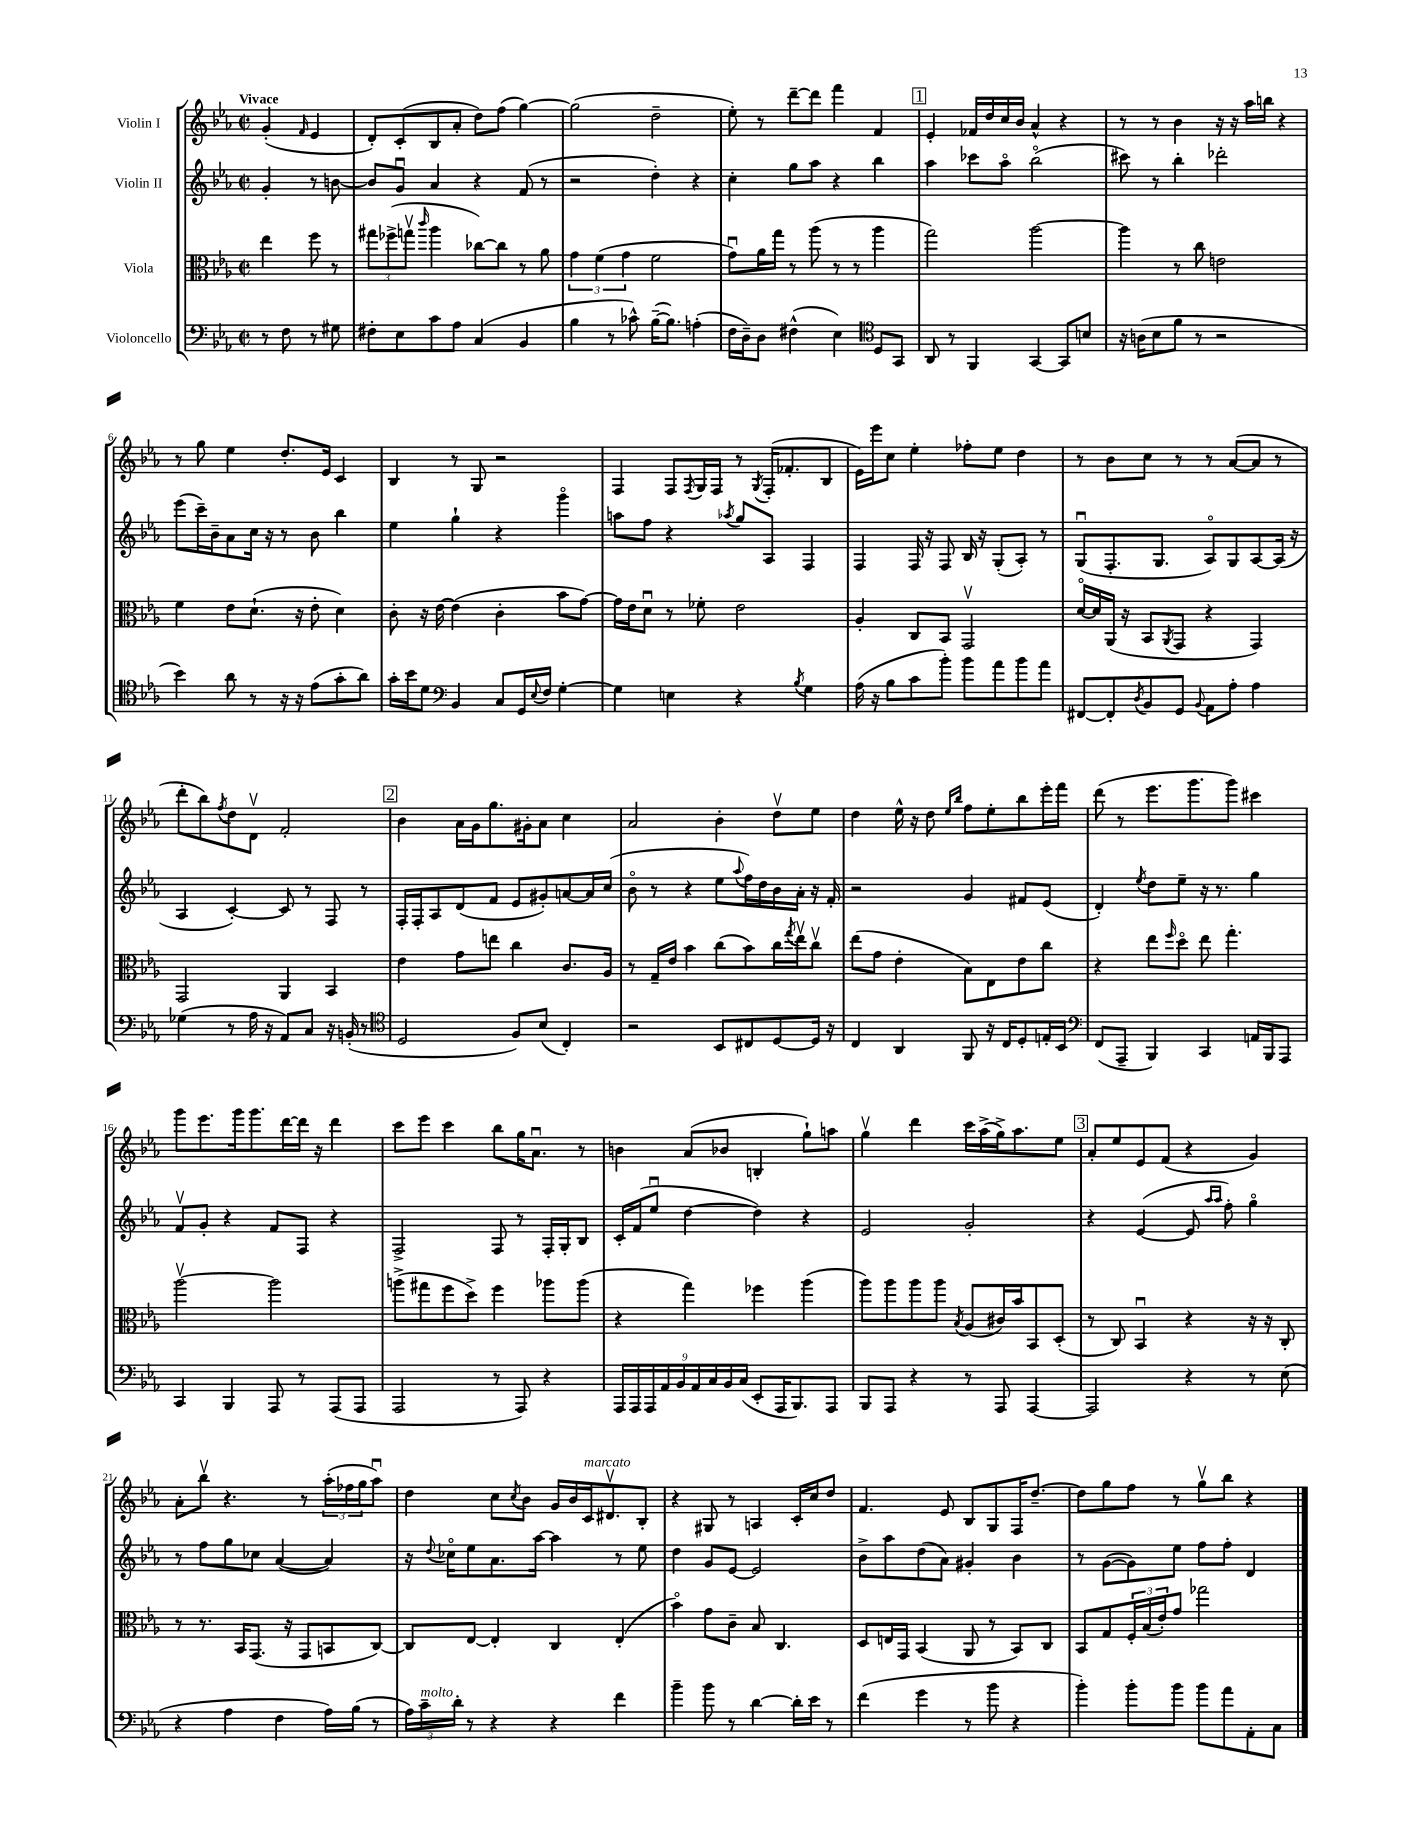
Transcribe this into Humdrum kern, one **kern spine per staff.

**kern	**kern	**kern	**kern
*staff4	*staff3	*staff2	*staff1
*clefF4	*clefC3	*clefG2	*clefG2
*k[b-e-a-]	*k[b-e-a-]	*k[b-e-a-]	*k[b-e-a-]
*M2/2	*M2/2	*M2/2	*M2/2
*met(c|)	*met(c|)	*met(c|)	*met(c|)
8r	4ee-	4g'	(4g'
8F	.	.	.
.	.	.	16qqf
8r	8ff	8r	4e-
8G#	8r	[8b	.
=	=	=	=
8F#'	12gg#	8b]	8d')
.	(12ff-^	.	.
8E-	.	8gu	(8c'
.	12ggv	.	.
.	16qqccc	.	.
8c	4aa-	4a-	8B-
8A-	.	.	8a-'
(4C	[8cc-)	4r	8dd)
.	8cc-]	.	(8ff
4BB-	8r	(8f	[4gg)
.	8a-	8r	.
=	=	=	=
4B-	6g	2r	(2gg]
.	(6f	.	.
8r	.	.	.
.	6g	.	.
8c-^^)	.	.	.
([16B-~	2f	4dd')	2dd~
8.B-])	.	.	.
(4A'	.	4r	.
=	=	=	=
16F	8gu)	4cc'	8ee-')
16D~)	.	.	.
8D	16a-	.	8r
.	16gg	.	.
(4F#^^	8r	8gg	[8ddd~
.	(8aa-	8aa-	8ddd]
4E-)	8r	4r	4fff
.	8r	.	.
*clefC4	*	*	*
8D	4aa-	4bb-	4f
8GG	.	.	.
=	=	=	=
8AA-	2gg)	4aa-	4e-'
8r	.	.	.
4FF	.	8ccc-	16f-
.	.	.	16dd
.	.	8aa-o	16cc
.	.	.	16b-
[4GG	[2aa-	(2bb-o	4a-^^
8GG]	.	.	4r
8B	.	.	.
=	=	=	=
16r	4aa-]	8ccc#)	8r
(16A	.	.	.
8B-	.	8r	8r
8f	8r	4bb-'	4b-
8r	8cc	.	.
2r	2e	2ddd-'	16r
.	.	.	16r
.	.	.	16aa-
.	.	.	16bb
.	.	.	4r
=	=	=	=
4b-)	4f	(8eee-	8r
.	.	16ccc~)	8gg
.	.	16b-~	.
8a-	8e-	8a-	4ee-
8r	(8.d`	16cc	.
.	.	16r	.
16r	.	8r	8.dd'
16r	16r	.	.
(8e-	8e-'	8b-	.
.	.	.	16e-
8g'	4d)	4bb-	4c
8a-)	.	.	.
=	=	=	=
16g'	8c'	4ee-	4B-
16b-	.	.	.
8d	16r	.	.
.	[16e-	.	.
*clefF4	*	*	*
4BB-	(4e-]	4gg`	8r
.	.	.	8G
8C	4c'	4r	2r
16GG	.	.	.
8qqE-	.	.	.
16F	.	.	.
[4G'	8b-	4gggo	.
.	[8g)	.	.
=	=	=	=
4G]	16g]	8aa	4F
.	16e-	.	.
.	8du	8ff	.
4E	8r	4r	8F
.	.	.	8qF
.	8f-'	.	16G
.	.	.	16F
.	.	8qaa-	.
4r	2e-	8gg	8r
.	.	.	8qG
.	.	8A-	(16F'
.	.	.	8.f-'
8qB-	.	.	.
4G	.	4F	.
.	.	.	8B-
=	=	=	=
(16A-	4A-'	4F	16e-)
16r	.	.	16eee-
8B-	.	.	8cc
8c	8C	16F	4ee-'
.	.	16r	.
8b-')	8BB-	8F	.
8b-	2GGv	16B-	8ff-'
.	.	16r	.
8a-	.	(8G'	8ee-
8b-	.	8A-')	4dd
8a-	.	8r	.
=	=	=	=
[8FF#	[16do	(8Gu	8r
.	16d]	.	.
8FF#']	(16AA-	8.F'	8b-
.	16r	.	.
8qD	.	.	.
8BB-	8BB-	.	8cc
.	.	8.G	.
.	8qAA-	.	.
8GG	8GG	.	8r
8qqBB-	.	.	.
8AA-	4r	8A-o)	8r
8A-'	.	8G	([8a-
4A-	4GG)	[8A-	8a-]
.	.	(16A-]	8r
.	.	16r	.
=	=	=	=
(4G-	2GG	4A-	8ddd'
.	.	.	8bb-)
.	.	.	8qff
8r	.	[4c')	8dd
16A-	.	.	8dv
16r	.	.	.
8AA-)	4AA-	8c]	2f'
8C	.	8r	.
16r	4BB-	8F	.
(16BB'	.	.	.
8r	.	8r	.
=	=	=	=
*clefC4	*	*	*
2D	4e-	16F'	4b-
.	.	16F'	.
.	.	8A-	.
.	8g	(8d	16a-
.	.	.	16g
.	8ee	8f	8.gg
8F)	4cc	8e-	.
.	.	.	16g#'
(8B-	.	8g#')	8a-
4C')	8.c	[8a	4cc
.	.	16a]	.
.	16A-	(16cc	.
=	=	=	=
2r	8r	8b-o	2a-
.	16G~	8r	.
.	16e-	.	.
.	4b-	4r	.
8BB-	(8cc	8ee-	4b-'
.	.	8qqaa-	.
8C#	8b-)	16ff)	.
.	.	16dd	.
[8D	16cc	16b-	8ddv
.	8qgg	.	.
.	16ee-v	16a-'	.
16D]	8ccv	16r	8ee-
16r	.	16f'	.
=	=	=	=
4C	(8ee-	2r	4dd
.	8g	.	.
4AA-	4e-'	.	16ee-^^
.	.	.	16r
.	.	.	8dd
.	.	.	16qqee-
.	.	.	16qqbb-
8FF	8B-)	4g	8ff
16r	8E-	.	8ee-'
16C	.	.	.
8D'	8e-	8f#	8bb-
16E'	8cc	(8e-	16eee-'
16BB-	.	.	16fff
=	=	=	=
*clefF4	*	*	*
(8FF	4r	4d')	(8ddd
8AAA-~	.	.	8r
.	.	8qee-	.
4BBB-)	8ee-	8dd	8.eee-
.	16qqff	.	.
.	8ddo	8ee-~	.
.	.	.	8.ggg
4CC	8ee-	16r	.
.	.	8.r	.
.	4.gg'	.	8ggg)
16AA	.	4gg	4ccc#
16BBB-	.	.	.
8AAA-	.	.	.
=	=	=	=
4CC	[2aa-v	8fv	8ggg
.	.	8g'	8.eee-
4BBB-	.	4r	.
.	.	.	16ggg
.	.	.	8.ggg
8AAA-	2aa-]	8f	.
.	.	.	[16ddd
8r	.	8F	16ddd]
.	.	.	16r
(8AAA-	.	4r	4ddd
8AAA-	.	.	.
=	=	=	=
2AAA-	(8aa^	2F^	8ccc
.	8gg#	.	8eee-
.	8ff	.	4ccc
.	8dd^)	.	.
8r	4ff	8F	8bb-
8AAA-)	.	8r	16gg
.	.	.	8.a-u
4r	8aa-	16F'	.
.	.	16G'	.
.	(8aa-	8B-	8r
=	=	=	=
18AAA-	4r	16c'	4b
18AAA-	.	.	.
.	.	(16f	.
18AAA-	.	.	.
.	.	8ee-u	.
18AA-	.	.	.
18BB-	.	.	.
.	4gg)	[4dd	(8a-
18AA-	.	.	.
18C	.	.	.
.	.	.	8b-
18BB-	.	.	.
(18C	.	.	.
8EE-'	4ff-	4dd])	4B'
16AAA-	.	.	.
8.BBB-)	.	.	.
.	(4aa-	4r	8gg`)
8AAA-	.	.	8aa
=	=	=	=
8BBB-	8aa-)	2e-	4ggv
8AAA-	8aa-	.	.
4r	8aa-	.	4ddd
.	8aa-	.	.
.	8qB-	.	.
8r	(8A-	2g'	16ccc
.	.	.	(16aa-^
8AAA-	16c#)	.	16gg^)
.	16b-	.	8.aa-
[4AAA-	8BB-	.	.
.	(8D'	.	8ee-
=	=	=	=
2AAA-]	8r	4r	8a-'
.	8C)	.	8ee-
.	4BB-u	([4e-	8e-
.	.	.	(8f
4r	4r	8e-]	4r
.	.	16qqaa-	.
.	.	16qqaa-	.
.	.	8ff')	.
8r	16r	4ggo	4g)
.	16r	.	.
(8E-	8C'	.	.
=	=	=	=
4r	8r	8r	8a-'
.	8.r	8ff	8bb-v
4A-	.	8gg	4.r
.	16BB-	.	.
.	(8.GG	8cc-	.
4F	.	([4a-	.
.	16r	.	.
.	8GG	.	8r
16A-)	8BB	4a-])	(24aa-'
.	.	.	24ff-
(16B-	.	.	.
.	.	.	24gg
8r	[8C)	.	8aa-u)
=	=	=	=
24A-)	8C]	16r	4dd
24c~	.	.	.
.	.	8qqdd	.
.	.	16cc-o	.
24d'	.	.	.
8r	[8E-	8ee-	.
4r	4E-']	8.a-	8cc
.	.	.	8qcc
.	.	.	8b-
.	.	[16aa-	.
4r	4C	4aa-]	16g
.	.	.	16b-
.	.	.	16c
.	.	.	8.d#v
4f	(4E-'	8r	.
.	.	8ee-	8B-'
=	=	=	=
4b-~	4b-o)	4dd	4r
8b-	8g	8g	8G#
8r	8c~	[8e-	8r
[4d	8B-	2e-]	4A
.	4.C	.	.
16d']	.	.	16c'
16e-	.	.	16cc
8r	.	.	8dd
=	=	=	=
(4f	8D	8b-^	4.f
.	16E	8aa-	.
.	16GG	.	.
4g	(4BB-	(8dd	.
.	.	8a-)	8e-
8r	8AA-	4g#'	8B-
8b-	8r	.	8G
4r	8BB-)	4b-	16F
.	.	.	[8.dd~
.	8C	.	.
=	=	=	=
4b-')	8BB-	8r	8dd]
.	8G	([8g	8gg
8b-'	24F'	8g])	8ff
.	(24B-	.	.
.	24e-')	.	.
8b-	8g	8ee-	8r
8b-	2gg-	8ff	8ggv
8a-	.	8ff'	8bb-
8AA-'	.	4d	4r
8C	.	.	.
==	==	==	==
*-	*-	*-	*-
